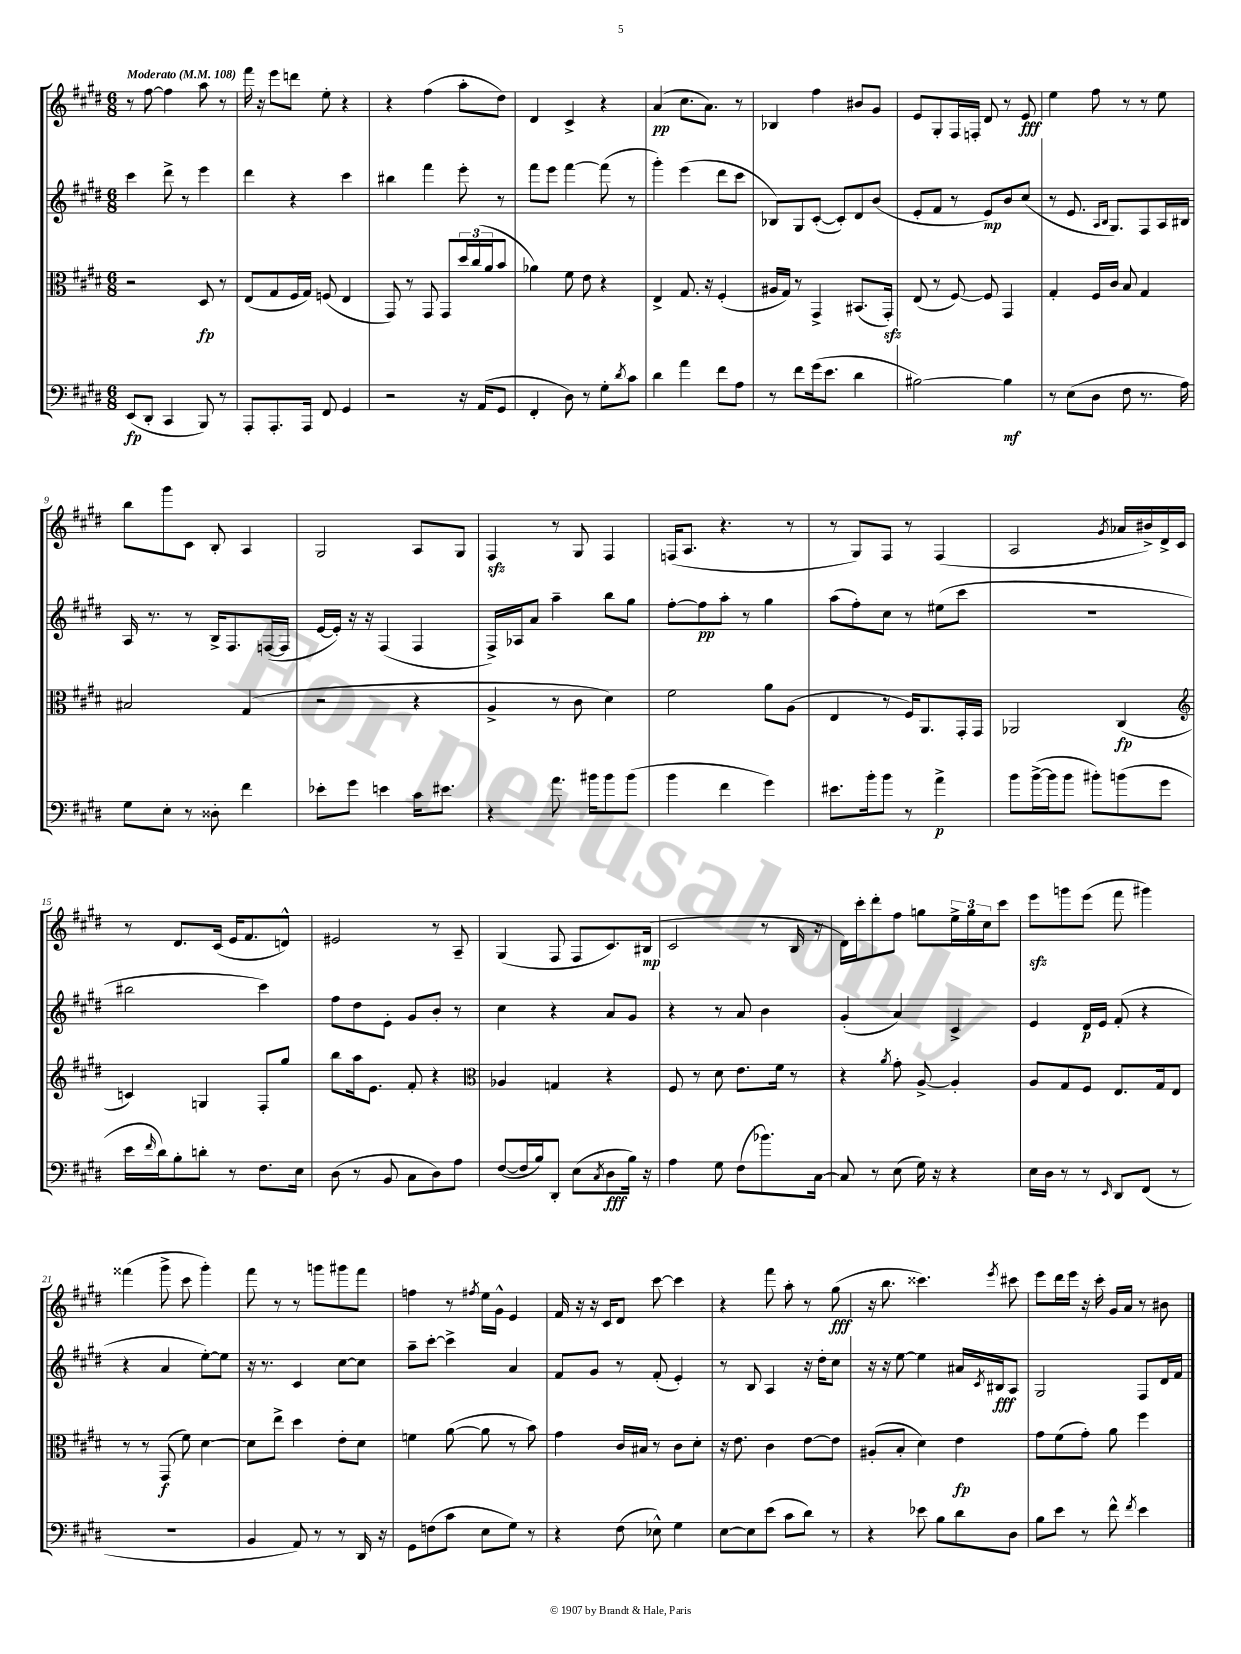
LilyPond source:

<<
\new StaffGroup <<
\new Staff = "s0" {
    \clef treble \key e \major \numericTimeSignature \time 6/8 \tempo "Moderato" 4 = 108
    r8 fis''8~ fis''4 a''8 r8 |
    fis'''16 r16 e'''8 d'''8 e''8-. r4 |
    r4 fis''4( a''8-. dis''8) |
    dis'4 cis'4-> r4 |
    a'4\pp( cis''8. a'8.) r8 |
    bes4 fis''4 bis'8 gis'8 |
    e'8 gis8-. fis16 f16-. dis'8 r8 e'8\fff |
    e''4 fis''8 r8 r8 e''8 |
    b''8 gis'''8 cis'8 b8-. a4 |
    gis2 a8 gis8 |
    fis4\sfz r8 gis8 fis4 |
    f16( a8. r4. r8 |
    r8 gis8) fis8 r8 fis4( |
    a2 \acciaccatura { gis'8 } aes'16 bis'16->) dis'16-> cis'16 |
    r8 dis'8. cis'16( e'16 fis'8. d'8-^) |
    eis'2 r8 a8-- |
    gis4( fis8 fis8 cis'8.) bis16\mp( |
    cis'2 r8 b16 r16 |
    dis'16) cis'''16-. dis'''8-. fis''8 g''8 \tuplet 3/2 { e''16-> g''16 cis''16 } cis'''8 |
    e'''8\sfz g'''8 e'''8( fis'''8 gis'''4) |
    fisis'''4( gis'''8-> cis'''8 gis'''4-.) |
    fis'''8 r8 r8 g'''8 gis'''8 fis'''8 |
    f''4 r8 \acciaccatura { fis''8 } e''16 gis'16-^ e'4 |
    fis'16 r16 r16 cis'16 dis'8 cis'''8~ cis'''4 |
    r4 fis'''8 a''8-. r8 gis''8\fff( |
    r16 b''8. cisis'''4.) \acciaccatura { e'''8 } cis'''8 |
    e'''8 dis'''16 e'''16 r16 cis'''16-. gis'16 a'16 r8 bis'8 \bar "|." |
}
\new Staff = "s1" {
    \clef treble \key e \major \numericTimeSignature \time 6/8
    cis'''4 dis'''8-> r8 e'''4 |
    dis'''4 r4 cis'''4 |
    bis''4 fis'''4 e'''8-. r8 |
    fis'''8 e'''8 fis'''4~ fis'''8( r8 |
    gis'''4-.) e'''4( dis'''8 cis'''8 |
    bes8) gis8 cis'8~-.( cis'8-.) dis'8 b'8( |
    e'8-. fis'8 r8 e'8\mp) b'8 cis''8( |
    r8 e'8. \grace { a16 b16 } gis8.) fis8 a16 bis16 |
    a16 r8. r8 b16-> fis8. f16~( f16 |
    e'16~ e'16-.) r16 r16 fis4( fis4 |
    fis16->) aes16 a'8 a''4-- b''8 gis''8 |
    fis''8~-. fis''8\pp a''8-. r8 gis''4 |
    a''8( fis''8-.) cis''8 r8 eis''8( cis'''8 |
    R2. |
    bis''2 cis'''4) |
    fis''8 dis''8 e'8-. gis'8 b'8-. r8 |
    cis''4 r4 a'8 gis'8 |
    r4 r8 a'8 b'4 |
    gis'4-.( a'4) cis'4-> |
    e'4 dis'16\p e'16 fis'8-.( r4 |
    r4 a'4 e''8~-.) e''8 |
    r16 r8. cis'4 cis''8~ cis''8 |
    a''8-- cis'''8~-. cis'''4-> a'4 |
    fis'8 gis'8 r8 fis'8-.( e'4-.) |
    r8 b8 a4 r16 dis''16-. cis''8 |
    r16 r16 e''8~ e''4 ais'16 \acciaccatura { cis'8 } bis16\fff a8 |
    gis2 fis8 dis'16 fis'16 \bar "|." |
}
\new Staff = "s2" {
    \clef alto \key e \major \numericTimeSignature \time 6/8
    r2 dis8\fp r8 |
    e8( gis8 fis16 gis16) f8( e4 |
    gis,8) r8 gis,8 gis,8 \tuplet 3/2 { dis''16 cis''16( a'16 } b'8 |
    aes'4) fis'8 e'8 r4 |
    e4-> gis8. r16 fis4-.( |
    ais16 gis16) r8 gis,4-> bis,8.( gis,16-.\sfz) |
    e8( r8 fis8~) fis8 gis,4 |
    gis4-. fis16 cis'16 b8 gis4 |
    bis2 gis4( |
    r2 r4 |
    a4-> r8 cis'8 dis'4) |
    fis'2 a'8 a8( |
    e4 r8 fis16) a,8. gis,16-. gis,16 |
    aes,2 cis4\fp( |
    \clef treble c'4) g4 fis8-. gis''8 |
    b''8 a''16 e'8. fis'8-. r4 |
    \clef alto aes4 g4 r4 |
    fis8 r8 dis'8 e'8. fis'16 r8 |
    r4 \acciaccatura { a'8 } gis'8-. a8~-> a4-. |
    a8 gis8 fis8 e8. gis16 e8 |
    r8 r8 gis,8\f( fis'8) dis'4~ |
    dis'8 e''8-> dis''4 e'8-. dis'8 |
    f'4 a'8~( a'8 r8 b'8) |
    gis'4 cis'16 bis16 r8 cis'8 dis'8-. |
    r16 e'8. cis'4 e'8~ e'8 |
    ais8-.( b8-. dis'4) e'4\fp |
    gis'8 fis'8( gis'8-.) a'8 fis''4 \bar "|." |
}
\new Staff = "s3" {
    \clef bass \key e \major \numericTimeSignature \time 6/8
    e,8\fp( dis,8-. cis,4 b,,8) r8 |
    a,,8-. a,,8.-. a,,16 fis,8 gis,4 |
    r2 r16 a,16( gis,8 |
    fis,4-. dis8) r8 gis8-. \acciaccatura { dis'8 } cis'8 |
    dis'4 a'4 fis'8 a8 |
    r8 fis'8 gis'16( e'8. dis'4 |
    bis2~) bis4\mf |
    r8 e8( dis8 fis8 r8. a16) |
    gis8 e8-. r8 disis8-. fis'4 |
    ees'8-. gis'8 e'4 cis'16 eis'8. |
    r4 a'8. bis'16 bis'8 bis'8( |
    b'4 fis'4 gis'4) |
    eis'8. b'16-. b'8 r8 a'4->\p |
    b'8 b'16~->( b'16 b'8 bis'8-.) b'8( gis'8 |
    e'16 \grace { fis'16 } dis'16) b8-. d'8-. r8 fis8. e16 |
    dis8( r8 b,8 cis8 dis8) a8 |
    fis8~( fis16 b16) dis,8-. e8( \acciaccatura { cis8 } dis8\fff b16) r16 |
    a4 gis8 fis8( bes'8.) cis16~ |
    cis8 r8 e8( gis16) r16 r4 |
    e16 dis16 r8 r8 \grace { e,16 } dis,8 fis,8( r8 |
    R2. |
    b,4 a,8) r8 r8 dis,16 r16 |
    gis,8 f8( cis'8 e8 gis8) r8 |
    r4 fis8( ees8-^) gis4 |
    e8~ e8 e'8( cis'8 dis'8) r8 |
    r4 ees'8 b8 dis'8 dis8 |
    b8 e'8 r8 fis'8-^ \acciaccatura { fis'8 } e'4 \bar "|." |
}
>>
>>
